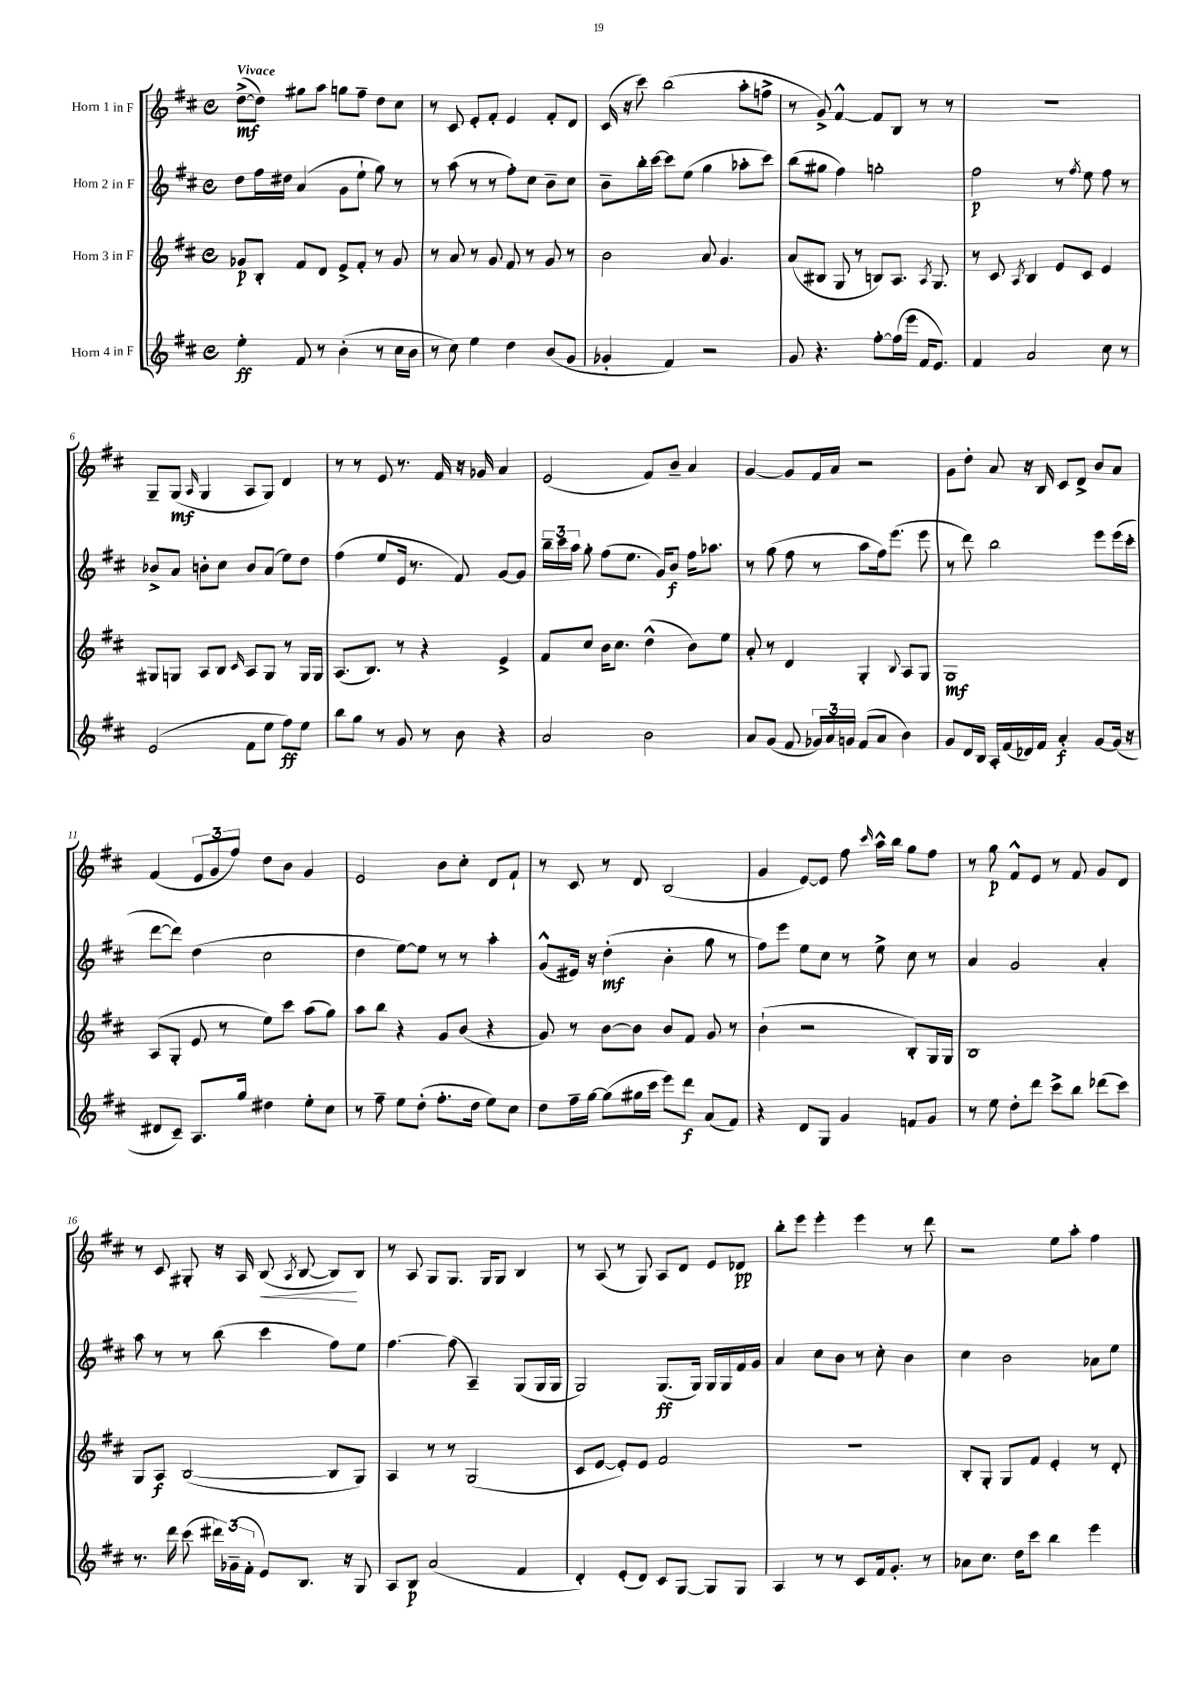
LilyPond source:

<<
\new StaffGroup <<
\new Staff = "s0" \with { instrumentName = "Horn 1 in F" } {
    \clef treble \key d \major \defaultTimeSignature \time 4/4 \tempo "Vivace"
    \autoBeamOff d''8[~->\mf( d''8]) gis''8[ a''8] g''8[ fis''8]-- d''8[ cis''8] |
    r8 cis'8 e'8[-. fis'8]-. e'4 fis'8[-. d'8] |
    cis'16( r16 cis'''8) b''2( a''8[-. f''8]-> |
    r8 g'8->) fis'4~-^ fis'8[ b8] r8 r8 |
    R1 |
    g8[-- g8]\mf( \grace { a16 } g4 a8[ g8]) d'4 |
    r8 r8 e'8 r8. fis'16 r16 ges'16 a'4 |
    e'2( fis'8[) b'8]-- a'4 |
    g'4~ g'8[ fis'16 a'16] r2 |
    g'8[ d''8]-. a'8 r16 b16 cis'8[ d'8]-> b'8[ a'8] |
    fis'4( \tuplet 3/2 { e'8[ g'8 fis''8]) } d''8[ b'8] g'4 |
    e'2 b'8[ cis''8]-. d'8[ fis'8]-! |
    r8 cis'8 r8 d'8 b2( |
    g'4 e'8[~) e'8] fis''8 \grace { cis'''16 } a''16[-^ b''16] g''8[ fis''8] |
    r8 g''8\p fis'8[-^ e'8] r8 fis'8 g'8[ d'8] |
    r8 cis'8 gis8-. r16 a16 b8\<( \acciaccatura { a8 } b8~ b8[\!) b8] |
    r8 a8 g8[ g8.] g16[ g8] b4 |
    r8 a8( r8 g8) a8[ d'8] e'8[ des'8]\pp |
    b''8[-. e'''8] e'''4-. e'''4 r8 d'''8 |
    r2 e''8[ a''8]-. fis''4 \bar "|." |
}
\new Staff = "s1" \with { instrumentName = "Horn 2 in F" } {
    \clef treble \key d \major \defaultTimeSignature \time 4/4
    \autoBeamOff d''8[ fis''16 dis''16] a'4( g'8[ e''8]-! g''8) r8 |
    r8 a''8( r8 r8 fis''8[-.) cis''8] b'8[-- cis''8] |
    b'8[-- b''16-. cis'''16]~ cis'''8[ e''8]( g''4 aes''8[-. cis'''8]) |
    b''8[( gis''8] fis''4) g''2-. |
    fis''2\p r8 \acciaccatura { fis''8 } e''8 fis''8 r8 |
    bes'8[-> a'8] b'8[-. cis''8] b'8[ a'8]( e''8[) d''8] |
    fis''4( e''8[ e'16] r8. fis'8) g'8[~ g'8] |
    \tuplet 3/2 { b''16[-- cis'''16 a''16] } g''8-. fis''8[( e''8.] g'16[) b'8]\f fis''16[ aes''8.] |
    r8 g''8( fis''8 r8 a''8[ fis''16) e'''8.]( e'''8 |
    r8 d'''8) b''2 e'''8[ e'''16( cis'''16]-. |
    d'''8[~ d'''8]) d''4( cis''2 |
    d''4 e''8[~) e''8] r8 r8 a''4-. |
    g'8[-^( eis'16]) r16 d''4-.\mf( b'4-. g''8 r8 |
    fis''8[) e'''8] e''8[ cis''8] r8 e''8-> cis''8 r8 |
    a'4 g'2 a'4-. |
    a''8 r8 r8 b''8( cis'''4 fis''8[) e''8] |
    fis''4.~ fis''8( a4--) g8[( g16 g16] |
    g2) g8.[\ff( g16]) g16[ g16 fis'16 g'16] |
    a'4 cis''8[ b'8] r8 cis''8-. b'4 |
    cis''4 b'2 aes'8[ e''8] \bar "|." |
}
\new Staff = "s2" \with { instrumentName = "Horn 3 in F" } {
    \clef treble \key d \major \defaultTimeSignature \time 4/4
    \autoBeamOff ges'8[\p b8]-. fis'8[ d'8] e'8[-> fis'8]-. r8 ges'8 |
    r8 a'8 r8 g'8 fis'8 r8 g'8 r8 |
    b'2 a'8 g'4. |
    a'8[( bis8] g8 r8 b8[) a8.] \acciaccatura { a8 } g8. |
    r8 cis'8 \acciaccatura { a8 } b4 e'8[ cis'8] e'4 |
    gis8[ g8] a8[ b8] \grace { cis'16 } a8[ g8] r8 g16[ g16] |
    a8.[( b8.]) r8 r4 e'4-> |
    fis'8[ cis''8] b'16[ cis''8.] d''4-^( b'8[) e''8] |
    a'8-. r8 d'4 g4-. \appoggiatura { b8 } a8[ g8] |
    g1\mf |
    a8[( g8]-. e'8 r8 e''8[) cis'''8] a''8[( g''8]) |
    a''8[ b''8] r4 g'8[ b'8]( r4 |
    g'8) r8 b'8[~ b'8] b'8[ fis'8] g'8 r8 |
    b'4-!( r2 b8[-.) g16 g16] |
    b1 |
    g8[ a8]\f b2~( b8[ g8]) |
    a4 r8 r8 g2( |
    cis'8[ e'8]~ e'8[-.) e'8] fis'2 |
    R1 |
    b8[-. g8]-. g8[ fis'8] e'4-. r8 d'8-. \bar "|." |
}
\new Staff = "s3" \with { instrumentName = "Horn 4 in F" } {
    \clef treble \key d \major \defaultTimeSignature \time 4/4
    \autoBeamOff e''4-.\ff fis'8 r8 b'4-.( r8 cis''16[ b'16] |
    r8 cis''8) e''4 d''4 b'8[( g'8] |
    ges'4-. fis'4) r2 |
    g'8 r4. fis''8[~-. fis''16( e'''16] fis'16[ e'8.]) |
    fis'4 a'2 cis''8 r8 |
    e'2( fis'8[ e''8] fis''8[\ff) e''8] |
    b''8[ g''8] r8 g'8 r8 b'8 r4 |
    a'2 b'2 |
    a'8[ g'8]( fis'8 \tuplet 3/2 { ges'16[) a'16 g'16] } fis'8[( a'8] b'4) |
    g'8[ d'16 b16] a16[-. fis'16( des'16) fis'16] a'4-.\f g'8[~ g'16]( r16 |
    dis'8[ cis'8]--) a8.[ g''16] dis''4 e''8[-. cis''8] |
    r8 fis''8-- e''8[ d''8]-.( fis''8.[-. d''16] e''8[) cis''8] |
    d''8[ fis''16-- g''16]~ g''8[( gis''16 cis'''16] e'''8[) d'''8]\f a'8[( fis'8]) |
    r4 d'8[ g8] g'4 f'8[ g'8] |
    r8 e''8 d''8[-. d'''8] cis'''8[-> b''8] des'''8[( cis'''8]) |
    r8. d'''16 cis'''8( \tuplet 3/2 { dis'''16[) ges'16--( fis'16]-. } e'8[) b8.] r16 g8 |
    a8[ b8]\p a'2( fis'4 |
    d'4-.) e'8[-.( d'8]) cis'8[ g8]~ g8[ g8] |
    a4 r8 r8 cis'8[ fis'16 g'8.]-. r8 |
    aes'8[ cis''8.] d''16[ cis'''8] b''4 e'''4 \bar "|." |
}
>>
>>
